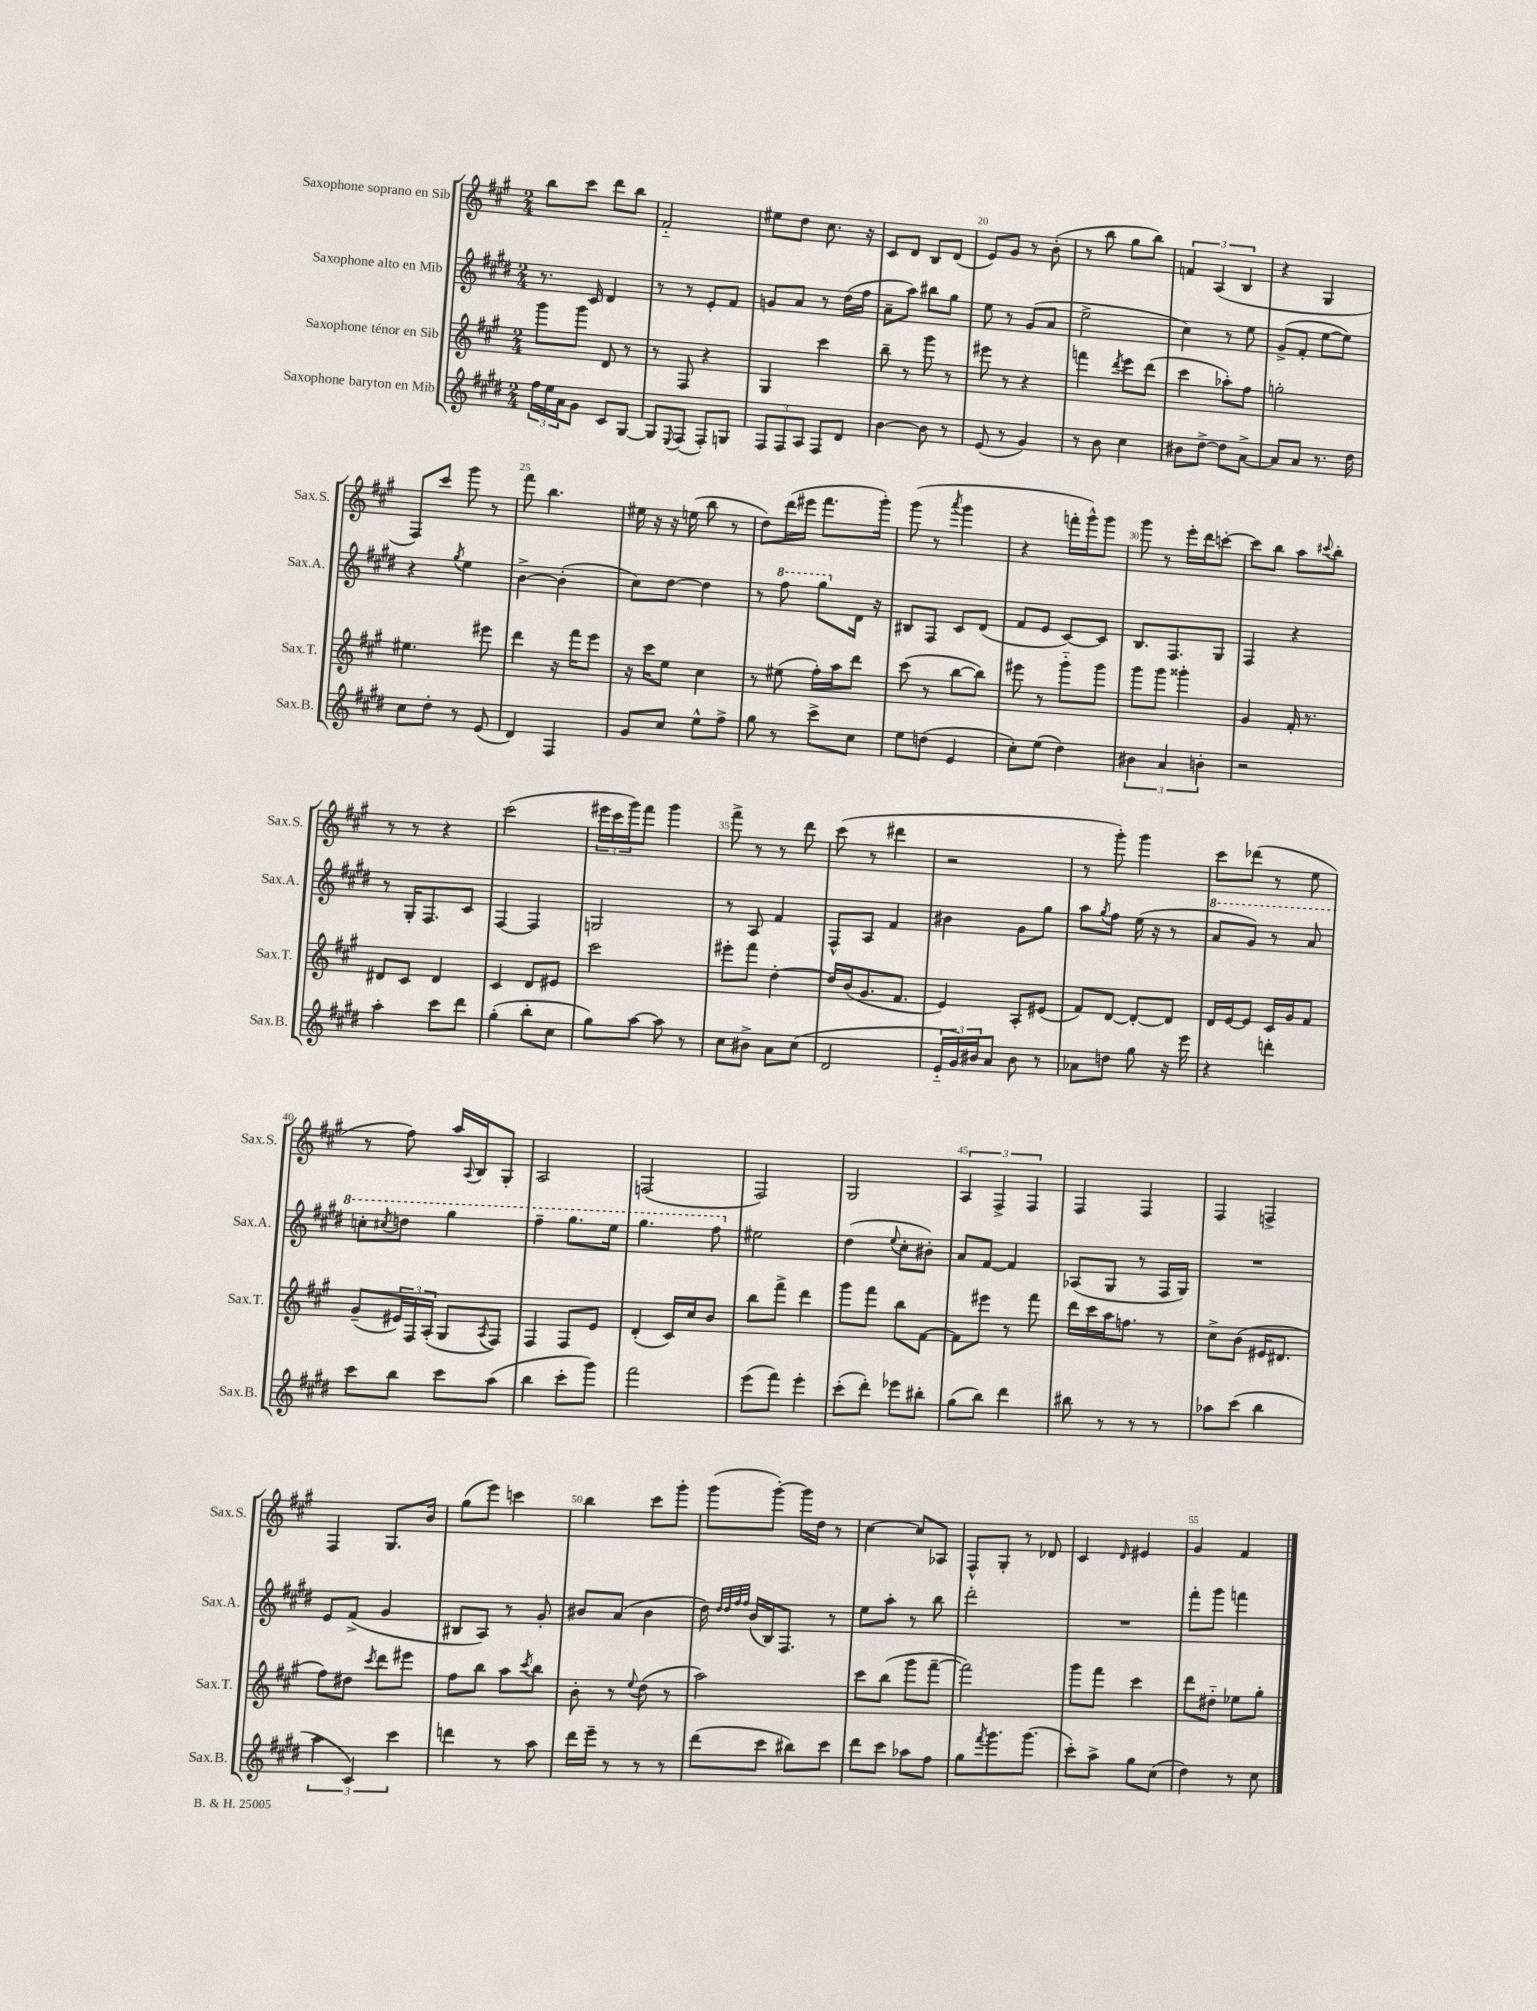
<<
\new StaffGroup <<
\new Staff = "s0" \with { instrumentName = "Saxophone soprano en Sib" shortInstrumentName = "Sax.S." } {
    \clef treble \key a \major \numericTimeSignature \time 2/4
    b''8 cis'''8 d'''8 b''8 |
    fis'2-_ |
    eis''8 d''8 cis''8. r16 |
    cis'8 d'8 b8 d'8( |
    e'8) gis'8 r8 b'8-.( |
    r8 b''8 gis''8 b''8) |
    \tuplet 3/2 { f'4 a4( b4 } |
    r4 gis4 |
    fis8) cis'''8 gis'''8 r8 |
    fis'''8 b''4. |
    eis''16 r16 r16 e''16( b''8 r8 |
    d''8) d'''16( eis'''16 fis'''8. gis'''16-.) |
    gis'''8( r8 \acciaccatura { a'''8 } gis'''4 |
    r4 f'''16-. gis'''16-^) gis'''8 |
    gis'''8 r8 e'''16-. d'''16 c'''8~-. |
    c'''8 b''8 a''8 \appoggiatura { cis'''8 } b''8-. |
    r8 r8 r4 |
    cis'''2( |
    \tuplet 3/2 { eis'''16 cis'''16 gis'''16) } fis'''8 gis'''4 |
    fis'''8-> r8 r8 d'''8 |
    cis'''8( r8 dis'''4 |
    r2 |
    r8 gis'''8-.) gis'''4 |
    cis'''8 des'''8( r8 e''8 |
    r8 fis''8) a''16 \appoggiatura { a8 } b16 gis8-. |
    a2 |
    f2( |
    fis2) |
    gis2 |
    \tuplet 3/2 { a4 fis4-> fis4 } |
    fis4 fis4 |
    fis4 f4-> |
    fis4 gis8. b'16 |
    gis''8( e'''8) c'''4 |
    b''4 cis'''8 gis'''8-. |
    gis'''8( gis'''8~-.) gis'''16 d''16 r8 |
    cis''4~ cis''8 aes8 |
    fis8-^ gis8-. r8 des'8 |
    cis'4 \grace { d'16 } eis'4 |
    gis'4 fis'4 \bar "|." |
}
\new Staff = "s1" \with { instrumentName = "Saxophone alto en Mib" shortInstrumentName = "Sax.A." } {
    \clef treble \key e \major \numericTimeSignature \time 2/4
    r8. cis'16 dis'4 |
    r8 r8 e'8-. fis'8 |
    g'8 a'8 r8 dis''16( fis''16 |
    a'8-- a''8) bis''8 gis''8 |
    e''8 r8 gis'8( a'8 |
    e''2-> |
    cis''4) r8 e''8 |
    gis'8->( fis'8-. e''8~ e''8) |
    r4 \acciaccatura { gis''8 } e''4 |
    b'4~-> b'4-.( |
    cis''8) dis''8~ dis''4 |
    r8 \ottava #1 fis'''8 gis'''8 \ottava #0 dis'16 r16 |
    bis8 fis8 cis'8 dis'8( |
    fis'8 e'8 cis'8~) cis'8 |
    b8. fis8. gis8 |
    fis4 r4 |
    r8 gis16-. fis8. cis'8 |
    fis4~ fis4 |
    g2 |
    r8 a8 fis'4 |
    fis8-^ a8 fis'4 |
    bis'4 gis'8 gis''8 |
    a''8 \acciaccatura { gis''8 } fis''8 e''16( r16 r8 |
    \ottava #1 a''8 gis''8) r8 a''8 |
    c'''8-. \acciaccatura { cis'''8 } d'''8 gis'''4 |
    fis'''4-- gis'''8. e'''16 |
    gis'''4. fis'''8 \ottava #0 |
    eis''2 |
    dis''4( \appoggiatura { e''8 } cis''8-. bis'8-.) |
    a'8 fis'8~ fis'4 |
    aes8( gis8 r8 fis16 gis16) |
    R2 |
    e'8 fis'8->( gis'4 |
    bis8 a8) r8 gis'8-. |
    bis'8 a'8( bis'4 |
    dis''16) \grace { dis''32 dis''32 fis''32 fis''32 } b'16( b16) fis8. r8 |
    e''8 a''8-. r8 b''8 |
    dis'''2-. |
    R2 |
    fis'''8-. gis'''8 f'''4 \bar "|." |
}
\new Staff = "s2" \with { instrumentName = "Saxophone ténor en Sib" shortInstrumentName = "Sax.T." } {
    \clef treble \key a \major \numericTimeSignature \time 2/4
    gis'''8 gis'''8 d'8 r8 |
    r8 fis8 r4 |
    gis4 cis'''4 |
    b''8-- r8 gis'''8 r8 |
    eis'''8 r8 r4 |
    f'''4 \acciaccatura { d'''8 } e'''8 d'''8( |
    cis'''4 aes''8-.) fis''8 |
    g''2-. |
    eis''4. eis'''8 |
    d'''4 r16 fis'''16 e'''8 |
    r16 cis'''16 e''8 cis''4 |
    r8 eis''8( fis''16-.) a''16 d'''8 |
    cis'''8( r8 b''8~ b''8) |
    eis'''8 r8 gis'''8-_ gis'''8 |
    gis'''8 gis'''8 gisis'''4-. |
    gis'4 fis'16-. r8. |
    dis'8 cis'8 dis'4 |
    cis'4 d'8 eis'8 |
    cis'''2 |
    eis'''8-. fis'''8 d''4~-. |
    d''16 b'16( gis'8. fis'8. |
    e'4) a8-. eis'8( |
    fis'8) d'8~ d'8~-. d'8 |
    d'16 e'16~ e'8 cis'16 gis'16 fis'8 |
    gis'8--( \tuplet 3/2 { eis'16) fis16 a16-.( } gis8 \acciaccatura { a8 } fis8) |
    fis4 fis8 e'8 |
    d'4-.( cis'16) cis''16 b'8 |
    b''8 fis'''8-> d'''4 |
    gis'''8 fis'''8 b''8 fis'8~ |
    fis'8 eis'''8 r8 fis'''8 |
    d'''16 cis'''16 a''16 f''8. r8 |
    cis''8-> b'8( eis'16 dis'8. |
    fis''8) dis''8 \acciaccatura { cis'''8 } d'''8 eis'''8 |
    fis''8 b''8 a''8 \acciaccatura { cis'''8 } b''8 |
    b'8-. r8 \appoggiatura { e''8 } d''8( r8 |
    a''2) |
    cis'''8 b''8( gis'''8 fis'''8~-- |
    fis'''2) |
    gis'''8 fis'''8 cis'''4 |
    d'''8 dis''8-_ ees''8 gis''8-. \bar "|." |
}
\new Staff = "s3" \with { instrumentName = "Saxophone baryton en Mib" shortInstrumentName = "Sax.B." } {
    \clef treble \key e \major \numericTimeSignature \time 2/4
    \tuplet 3/2 { fis''16 e''16 a'16 } gis'8 cis'8 gis8~ |
    gis8 \appoggiatura { e8 } fis8( fis8-.) g8 |
    \tuplet 3/2 { fis8 fis8 a8 } fis8 dis'8 |
    b'4~ b'8 r8 |
    e'8( r8 gis'4) |
    r8 b'8 cis''4 |
    bis'8 dis''8~-> dis''8 a'8~-> |
    a'8 a'8 r8. dis''16 |
    cis''8 dis''8-. r8 e'8( |
    dis'4) fis4 |
    gis'8 cis''8 e''8-^ fis''8-> |
    gis''8 r8 cis'''8-> cis''8 |
    e''8 d''8( e'4 |
    cis''8-.) e''8( dis''4) |
    \tuplet 3/2 { bis'4 a'4 b'4-. } |
    r2 |
    a''4-. cis'''8 dis'''8 |
    gis''4-.( b''8-. cis''8 |
    gis''8) a''8~ a''8 r8 |
    cis''8 bis'8-> a'8 cis''8( |
    dis'2 |
    \tuplet 3/2 { e'16-_ gis'16) bis'16 } a'8 bis'8 r8 |
    aes'8 d''8 gis''8 r16 e'''16 |
    r4 d'''4-. |
    cis'''8 b''8 cis'''8 a''8( |
    b''4 cis'''8-. gis'''8) |
    fis'''2 |
    e'''8( fis'''8) e'''4-. |
    cis'''8-.( dis'''8-.) ees'''8 bis''8-. |
    gis''8( b''8) dis'''4 |
    bis''8 r8 r8 r8 |
    aes''8 cis'''8( b''4 |
    \tuplet 3/2 { a''4 cis'4) cis'''4 } |
    d'''4 r8 a''8 |
    dis'''16 e'''16-- r8 r8 r8 |
    dis'''8( cis'''8 bis''8) cis'''8 |
    dis'''8 cis'''8 aes''8 fis''8 |
    gis''8 \acciaccatura { fis'''8 } gis'''8. gis'''8.( |
    cis'''8-.) a''8-> gis''8 cis''8( |
    dis''4) r8 cis''8 \bar "|." |
}
>>
>>
\layout { \context { \Score currentBarNumber = #16 \override BarNumber.break-visibility = ##(#f #t #t) barNumberVisibility = #(every-nth-bar-number-visible 5) } }
